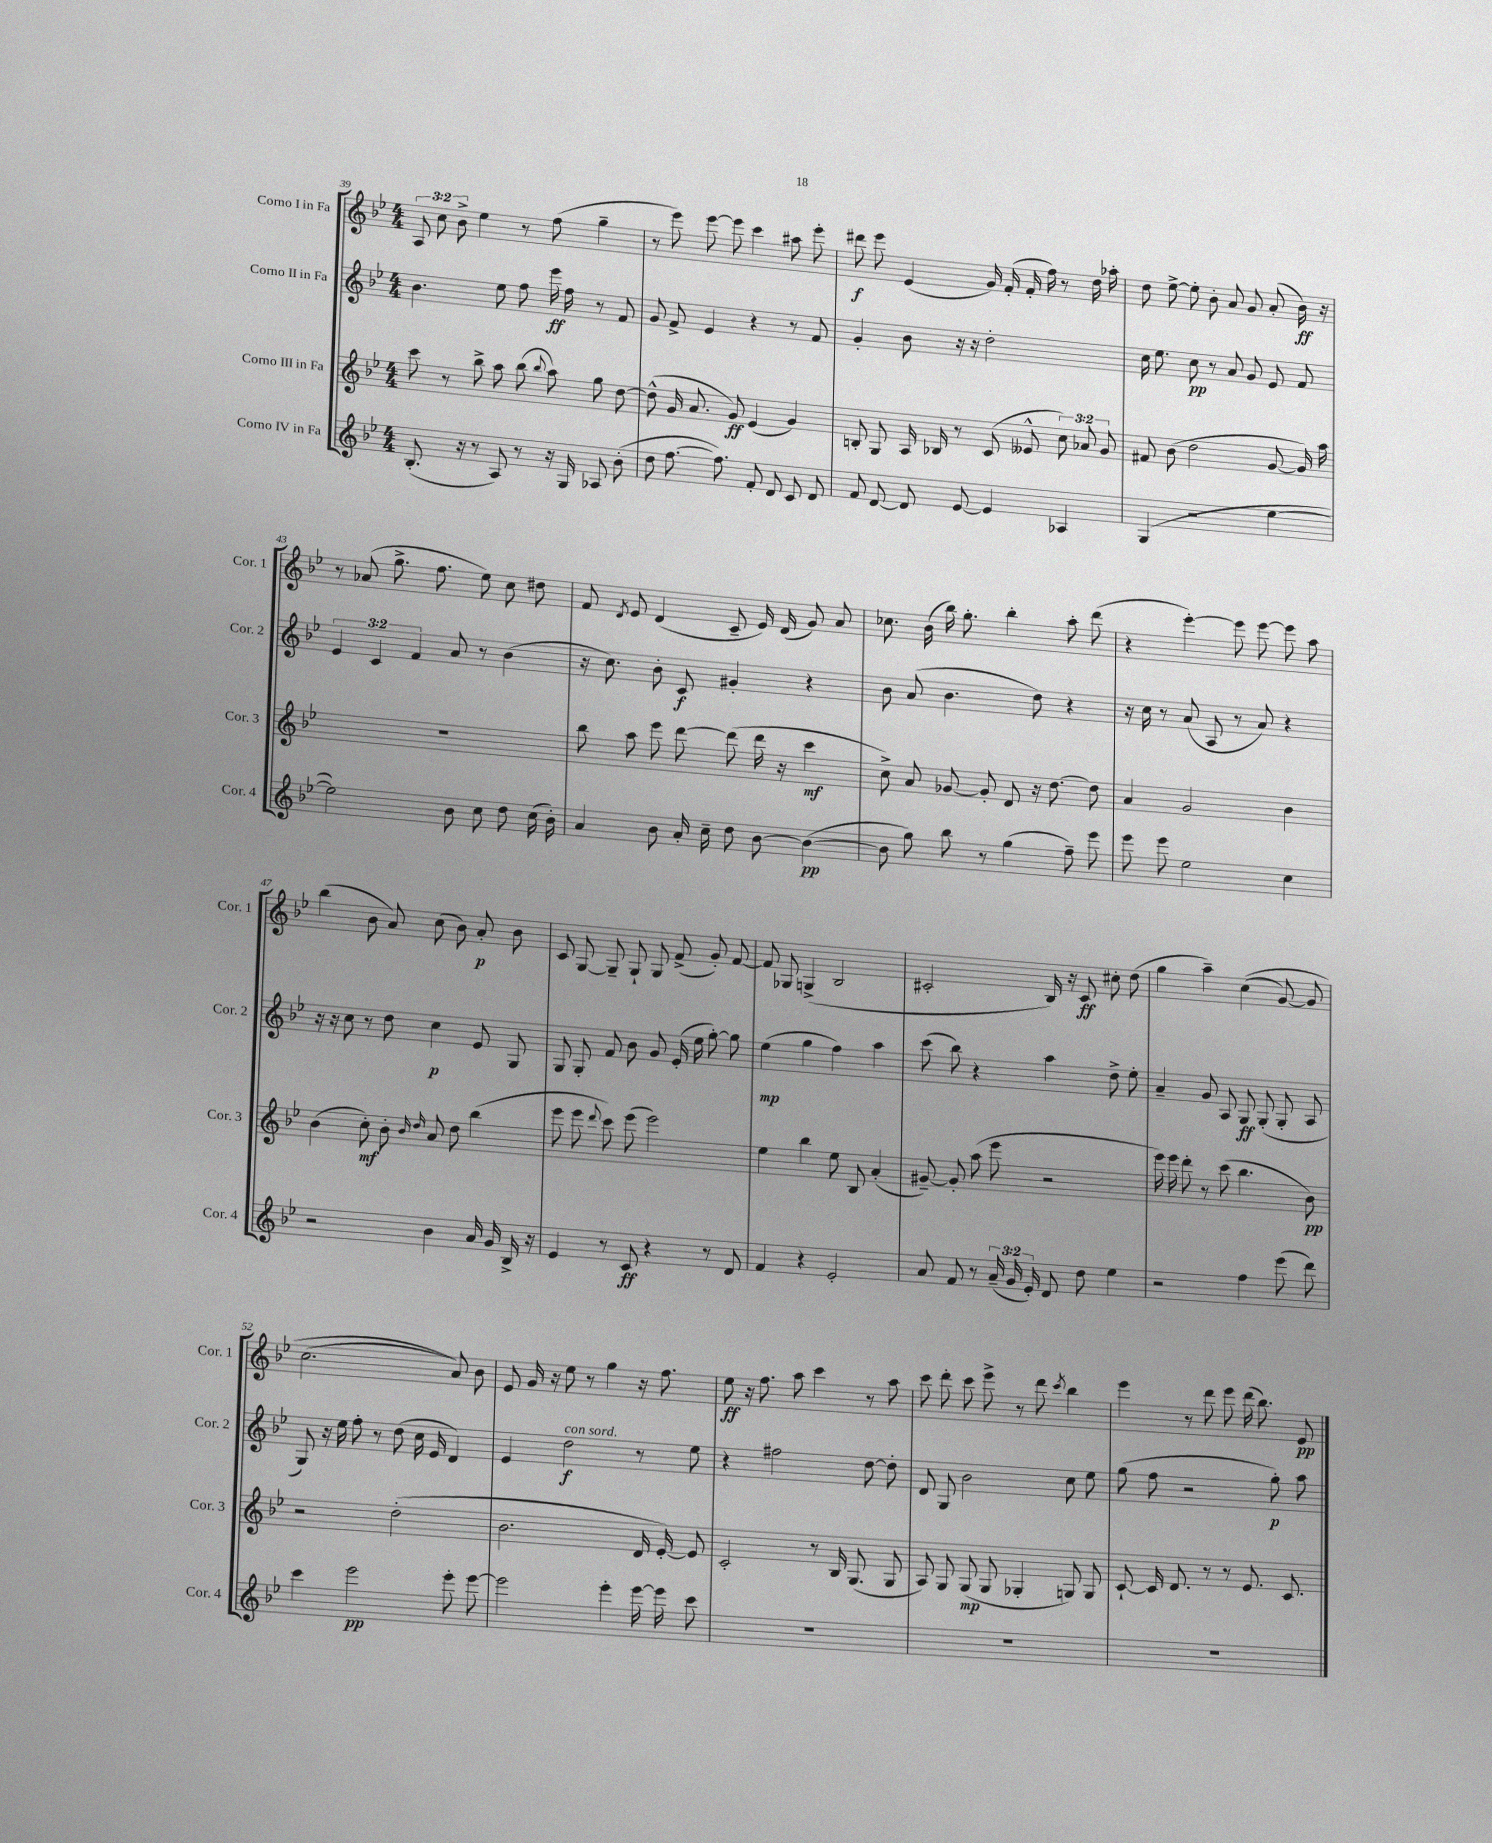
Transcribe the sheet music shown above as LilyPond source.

<<
\new StaffGroup <<
\new Staff = "s0" \with { instrumentName = "Corno I in Fa" shortInstrumentName = "Cor. 1" } {
    \clef treble \key bes \major \numericTimeSignature \time 4/4 \override Staff.TupletNumber.text = #tuplet-number::calc-fraction-text
    \autoBeamOff \tuplet 3/2 { a8 c''8 bes'8-> } ees''4 r8 f''8( g''4-- |
    r8 ees'''8) ees'''8~ ees'''8 c'''4 ais''8 ees'''8-. |
    dis'''8\f ees'''8 ees'4( g'16) f'16-.( f'16-. f''16) r8 d''16 aes''16-. |
    d''8 ees''8~-> ees''8-. bes'8-. a'8 g'8 a'8-.( bes'16\ff) r16 |
    r8 aes'8( g''8.-> f''8. ees''8) c''8 dis''8 |
    f'8 \acciaccatura { d'8 } ees'8 d'4( c'8-- ees'16) d'16( g'8) a'8 |
    ces''8. bes'16( bes''16) g''8.-. bes''4-. a''8-. d'''8( |
    r4 ees'''4~-.) ees'''8 ees'''8~ ees'''8 a''8 |
    bes''4( bes'8 a'8) c''8( bes'8) a'8-.\p bes'8 |
    c'8 g8~ g8-- g8-! g8 f'8->( g'8-.) f'8~ |
    f'8 ges8 g4->( bes2 |
    cis'2-. bes16) r16 cis'8\ff cis''8-. d''8( |
    g''4 a''4--) c''4(\( g'8~) g'8 |
    c''2.( a'8)\) bes'8 |
    ees'8 g'16 r16 ees''8 r8 g''4 r16 f''8. |
    ees''8\ff r16 f''8. a''8 c'''4 r8 a''8 |
    c'''8 d'''8-. c'''8 ees'''8-> r8 d'''8 \acciaccatura { c'''8 } bes''4 |
    ees'''4 r8 d'''8 ees'''8 d'''16( bes''8.) ees'8\pp \bar "|." |
}
\new Staff = "s1" \with { instrumentName = "Corno II in Fa" shortInstrumentName = "Cor. 2" } {
    \clef treble \key bes \major \numericTimeSignature \time 4/4 \override Staff.TupletNumber.text = #tuplet-number::calc-fraction-text
    \autoBeamOff bes'4. ees''8 f''8 ees'''16\ff f''16 r8 f'8 |
    g'8 f'8-> ees'4 r4 r8 f'8 |
    g'4-. bes'8 r16 r16 d''2-. |
    c''16 ees''8. c''8\pp r8 a'8 g'8 ees'8 f'8 |
    \tuplet 3/2 { ees'4 c'4 f'4 } a'8 r8 bes'4( |
    r16 c''8.) bes'8-. c'8\f gis'4-. r4 |
    bes'8 a'8( bes'4. d''8) r4 |
    r16 c''16 r8 a'8( a8 r8 a'8) r4 |
    r16 r16 c''8 r8 d''8 c''4\p ees'8 g8 |
    g8 g8-. f'8 bes'8 g'8 ees'16-.( ees''16 g''8~-.) g''8 |
    ees''4\mp( g''4 f''4) a''4 |
    c'''8( bes''8) r4 a''4 d''8-> ees''8-. |
    a'4-- g'8 a8 g8\ff g8-.( g8-. a8 |
    g8) r16 ees''16 f''8-. r8 d''8( c''16 ees'16 d'4) |
    ees'4 d''2\f^\markup { \italic "con sord." } r8 ees''8 |
    r4 fis''2 d''8~ d''8-. |
    d'8 g8 bes'2 c''8 ees''8 |
    g''8( f''8 r2 g''8-.\p) a''8 \bar "|." |
}
\new Staff = "s2" \with { instrumentName = "Corno III in Fa" shortInstrumentName = "Cor. 3" } {
    \clef treble \key bes \major \numericTimeSignature \time 4/4 \override Staff.TupletNumber.text = #tuplet-number::calc-fraction-text
    \autoBeamOff c'''8 r8 bes''8-> a''8 bes''8( \appoggiatura { bes''8 } a''8) g''8 d''8~ |
    d''8-^( g'16 a'8. g'8\ff) ees'4( g'4) |
    b8-. g8 a16 bes16 r8 c'8( eeses'8-^ \tuplet 3/2 { c''8) aes'8 g'8 } |
    fis'8 bes'8( d''2 g'8~ g'16) a''16 |
    r1 |
    bes''8 a''8 ees'''8 d'''8~ d'''8( d'''16 r16 c'''4\mf |
    c''8->) a'8 ges'8~ ges'8-. d'8 r16 d''8.~ d''8 |
    a'4 g'2 bes'4 |
    bes'4( c''8-.\mf) bes'8-. \grace { bes'16 d''16 } a'8 d''8 bes''4( |
    ees'''8 ees'''8 \appoggiatura { d'''8 } c'''8) ees'''8( ees'''2) |
    ees''4 bes''4 ees''8 bes8 a'4-.( |
    gis'8~--) gis'8-. a''8( ees'''8 r2 |
    ees'''16) ees'''16 d'''8-. r8 c'''8( bes''4. bes'8\pp) |
    r2 d''2-.( |
    bes'2. d'16 ees'16~-.) ees'8 |
    c'2-. r8 bes16 g8.( g8 |
    a8) g8 g8\mp( g8 ges4-. g8) g8 |
    c'8~-! c'16 d'8. r8 r8 ees'8. c'8. \bar "|." |
}
\new Staff = "s3" \with { instrumentName = "Corno IV in Fa" shortInstrumentName = "Cor. 4" } {
    \clef treble \key bes \major \numericTimeSignature \time 4/4 \override Staff.TupletNumber.text = #tuplet-number::calc-fraction-text
    \autoBeamOff bes8.-.( r16 r8 a8) r8 r16 g16 aes8 bes'8-.( |
    d''8 f''8.~ f''8.) f'8-. d'8 c'8 d'8 |
    f'8 d'8~ d'8 ees'8~ ees'4 aes4 |
    g4( r2 ees''4~ |
    ees''2) bes'8 c''8 d''8 c''16( bes'16-.) |
    a'4 bes'8 a'16-. c''16-- d''8 bes'8~ bes'4~\pp( |
    bes'8 g''8) bes''8 r8 g''4( f''8--) ees'''8 |
    ees'''8 ees'''8 ees''2 c''4 |
    r2 bes'4 a'16 g'16 bes16-> r16 |
    ees'4 r8 c'8\ff r4 r8 d'8 |
    f'4 r4 ees'2-. |
    a'8 f'8 r8 \tuplet 3/2 { a'16--( g'16 ees'16-.) } d'8 d''8 ees''4 |
    r2 f''4 ees'''8( d'''8) |
    c'''4 ees'''2\pp ees'''8-. ees'''8~ |
    ees'''2 ees'''4-. ees'''16~ ees'''16 c'''8 |
    R1 |
    R1 |
    R1 \bar "|." |
}
>>
>>
\layout { \context { \Score currentBarNumber = #39 } }
